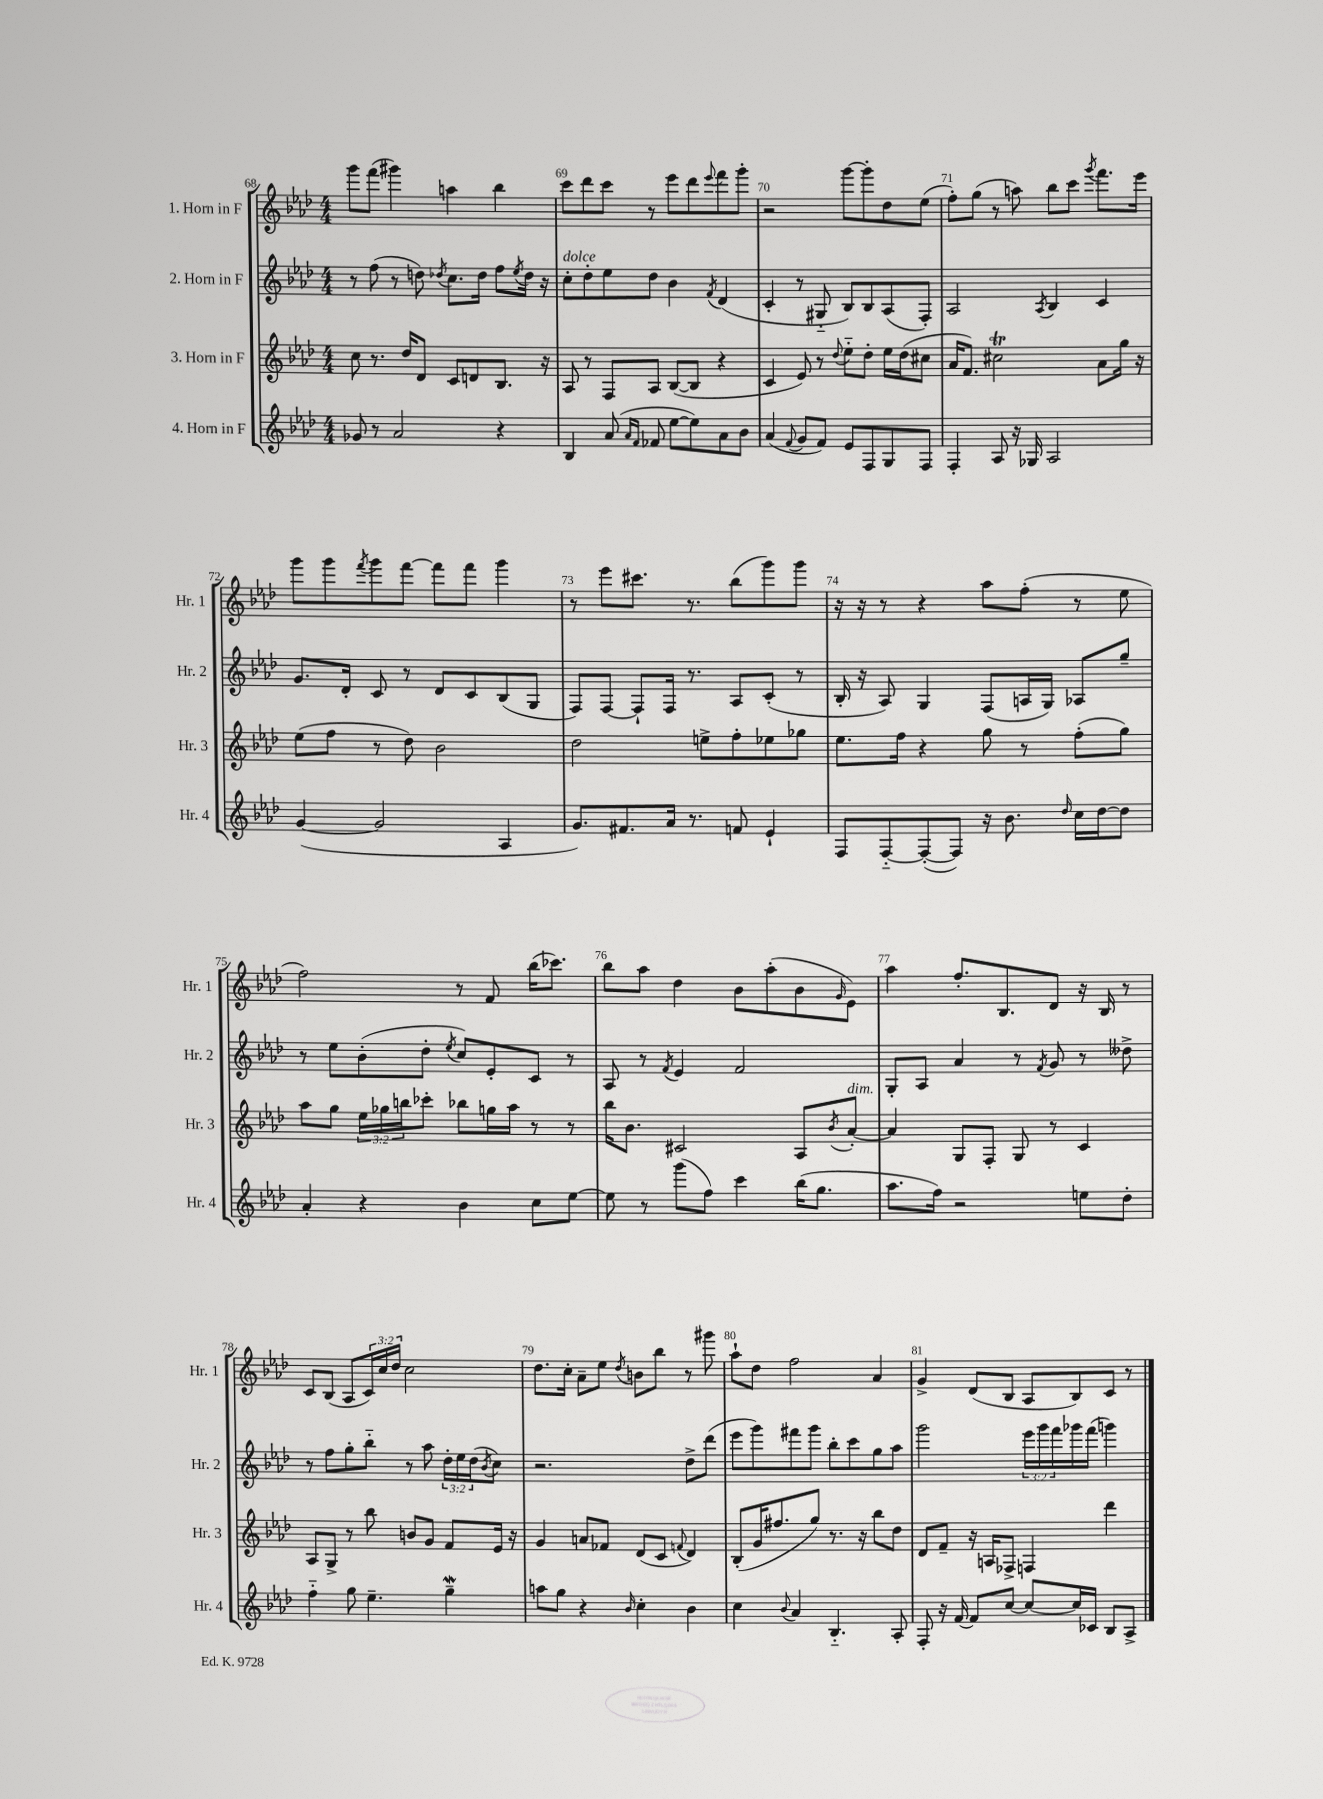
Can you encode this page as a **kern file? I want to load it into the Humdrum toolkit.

**kern	**kern	**kern	**kern
*staff4	*staff3	*staff2	*staff1
*clefG2	*clefG2	*clefG2	*clefG2
*k[b-e-a-d-]	*k[b-e-a-d-]	*k[b-e-a-d-]	*k[b-e-a-d-]
*M4/4	*M4/4	*M4/4	*M4/4
8g-	8cc	8r	8ggg
8r	8.r	(8ff	(8fff
2a-	.	8r	4ggg#)
.	16dd-	.	.
.	8d-	8dd)	.
.	.	8qdd-	.
.	8c	8.cc	4aa
.	8d	.	.
.	.	16dd-	.
4r	8.B-	8ff	4bb-
.	.	8qee-	.
.	.	16dd-	.
.	16r	16r	.
=	=	=	=
4B-	8A-	8cc'	8ccc
.	8r	8dd-'	8ddd-
(8a-	8F	8ee-	8ccc
16qqa-	.	.	.
16qqf	.	.	.
8f-	8A-	8dd-	8r
[8ee-	([8B-	4b-	8eee-
8ee-])	8B-]	.	8ddd-
.	.	8qf	8qqeee-
8a-	4r	(4d-	8fff
8b-	.	.	8ggg'
=	=	=	=
(4a-	4c	4c'	2r
8qqf	.	.	.
8g	8e-)	8r	.
8f)	8r	8G#'~	.
.	8qqdd-	.	.
8e-	8ee-'~	8B-)	[8ggg
8F	8dd-'	8B-	8ggg']
8G	16ee-	(8A-	8dd-
.	(16dd-	.	.
8F	8cc#	8F')	(8ee-
=	=	=	=
4F'	16a-	2A-	8ff')
.	8.f)	.	.
.	.	.	(8gg
8A-	2cc#	.	8r
16r	.	.	8aa)
16G-	.	.	.
.	.	8qA-	.
2A-	.	4B-	8bb-
.	.	.	8ccc
.	.	.	8qggg
.	8a-	4c	8.fff
.	16gg	.	.
.	16r	.	16eee-
=	=	=	=
([4g	(8ee-	8.g	8ggg
.	8ff	.	8ggg
.	.	16d-'	.
.	.	.	8qfff
2g]	8r	8c	8ggg
.	8dd-)	8r	[8fff
.	2b-	8d-	8fff]
.	.	8c	8fff
4A-	.	(8B-	4ggg
.	.	8G	.
=	=	=	=
8.g)	2dd-	8F)	8r
.	.	[8F	8eee-
8.f#	.	.	.
.	.	8F`]	8.ccc#
16a-	.	16F	.
8.r	.	8.r	8.r
.	8ee^	.	.
8f	8ff'	8A-	(8bb-
4e-`	8ee-	(8c'	8ggg)
.	8gg-	8r	8ggg
=	=	=	=
8F	8.ee-	16B-'	16r
.	.	16r	16r
[8F'~	.	8A-)	8r
.	16ff	.	.
(8F'_	4r	4G	4r
8F])	.	.	.
16r	8gg	(8F	8aa-
8.b-	.	.	.
.	8r	16A	(8ff'
.	.	16G)	.
16qqdd-	.	.	.
16cc	(8ff'	8A-	8r
[16dd-	.	.	.
8dd-]	8gg)	8gg~	8ee-
=	=	=	=
4a-'	8aa-	8r	2ff)
.	8gg	8ee-	.
4r	24ee-	(8b-'	.
.	24gg-	.	.
.	24bb	.	.
.	8ccc-'	8dd-'	.
.	.	8qee-	.
4b-	8bb-	8cc)	8r
.	16gg	8e-'	8f
.	16aa-	.	.
8cc	8r	8c	(16bb-
.	.	.	8.ccc-)
[8ee-	8r	8r	.
=	=	=	=
8ee-]	16bb-	8A-	8bb-
.	8.b-	.	.
8r	.	8r	8aa-
.	.	8qf	.
(8ggg	2c#	4e-	4dd-
8ff)	.	.	.
4ccc	.	2f	8b-
.	.	.	(8aa-'
(16bb-	8A-	.	8b-
8.gg	.	.	.
.	8qb-	.	16qqg
.	[8a-'	.	8e-)
=	=	=	=
8.aa-	4a-]	8G'	4aa-
.	.	8A-	.
16ff)	.	.	.
2r	8G	4a-	8.ff'
.	8F'	.	.
.	.	.	8.B-
.	8G	8r	.
.	.	8qf	.
.	8r	8g	8d-
8ee	4c	8r	16r
.	.	.	16B-
8dd-'	.	8dd--^	8r
=	=	=	=
4ff'~	8A-	8r	8c
.	8G^	8ff	(8B-
8gg	8r	8gg'	8A-
4.ee-~	8bb-	8bb-'~	24c)
.	.	.	24cc
.	.	.	24dd-
.	8b	8r	2cc
.	8g	8aa-	.
4gg~	8f	24dd-'	.
.	.	24ee-	.
.	.	(24dd-	.
.	.	8qb-	.
.	16e-	8cc)	.
.	16r	.	.
=	=	=	=
8aa	4g	2.r	8.dd-
8gg	.	.	.
.	.	.	16cc'
4r	8a	.	8a-~
.	8f-	.	8ee-
16qqb-	.	.	8qdd-
4cc'	(8d-	.	8b
.	8c	.	8bb-
.	8qqf	.	.
4b-	4d-)	8dd-^	8r
.	.	(8ddd-	8ggg#
=	=	=	=
4cc	(8B-'	8eee-	8aa-`
.	16g	8ggg)	8dd-
.	8.ff#	.	.
8qqb-	.	.	.
4a-	.	8fff#	2ff
.	8gg)	8ggg	.
4.B-'~	8.r	8bb-'	.
.	.	8ccc	.
.	16r	.	.
.	8bb-	8gg	4a-
8A-'	8dd-	8aa-	.
=	=	=	=
8F'	8d-	2ggg	4g^
16r	8f~	.	.
[16f	.	.	.
8f]	16r	.	(8d-
.	16A	.	.
[8cc	8F-^	.	8B-
8cc_	4F	24eee-	8A-
.	.	24ggg	.
.	.	24fff	.
16cc]	.	16ggg-	8B-)
16c-	.	(16fff	.
8B-	4ddd-	4ggg)	8c
8A-^	.	.	8r
==	==	==	==
*-	*-	*-	*-
